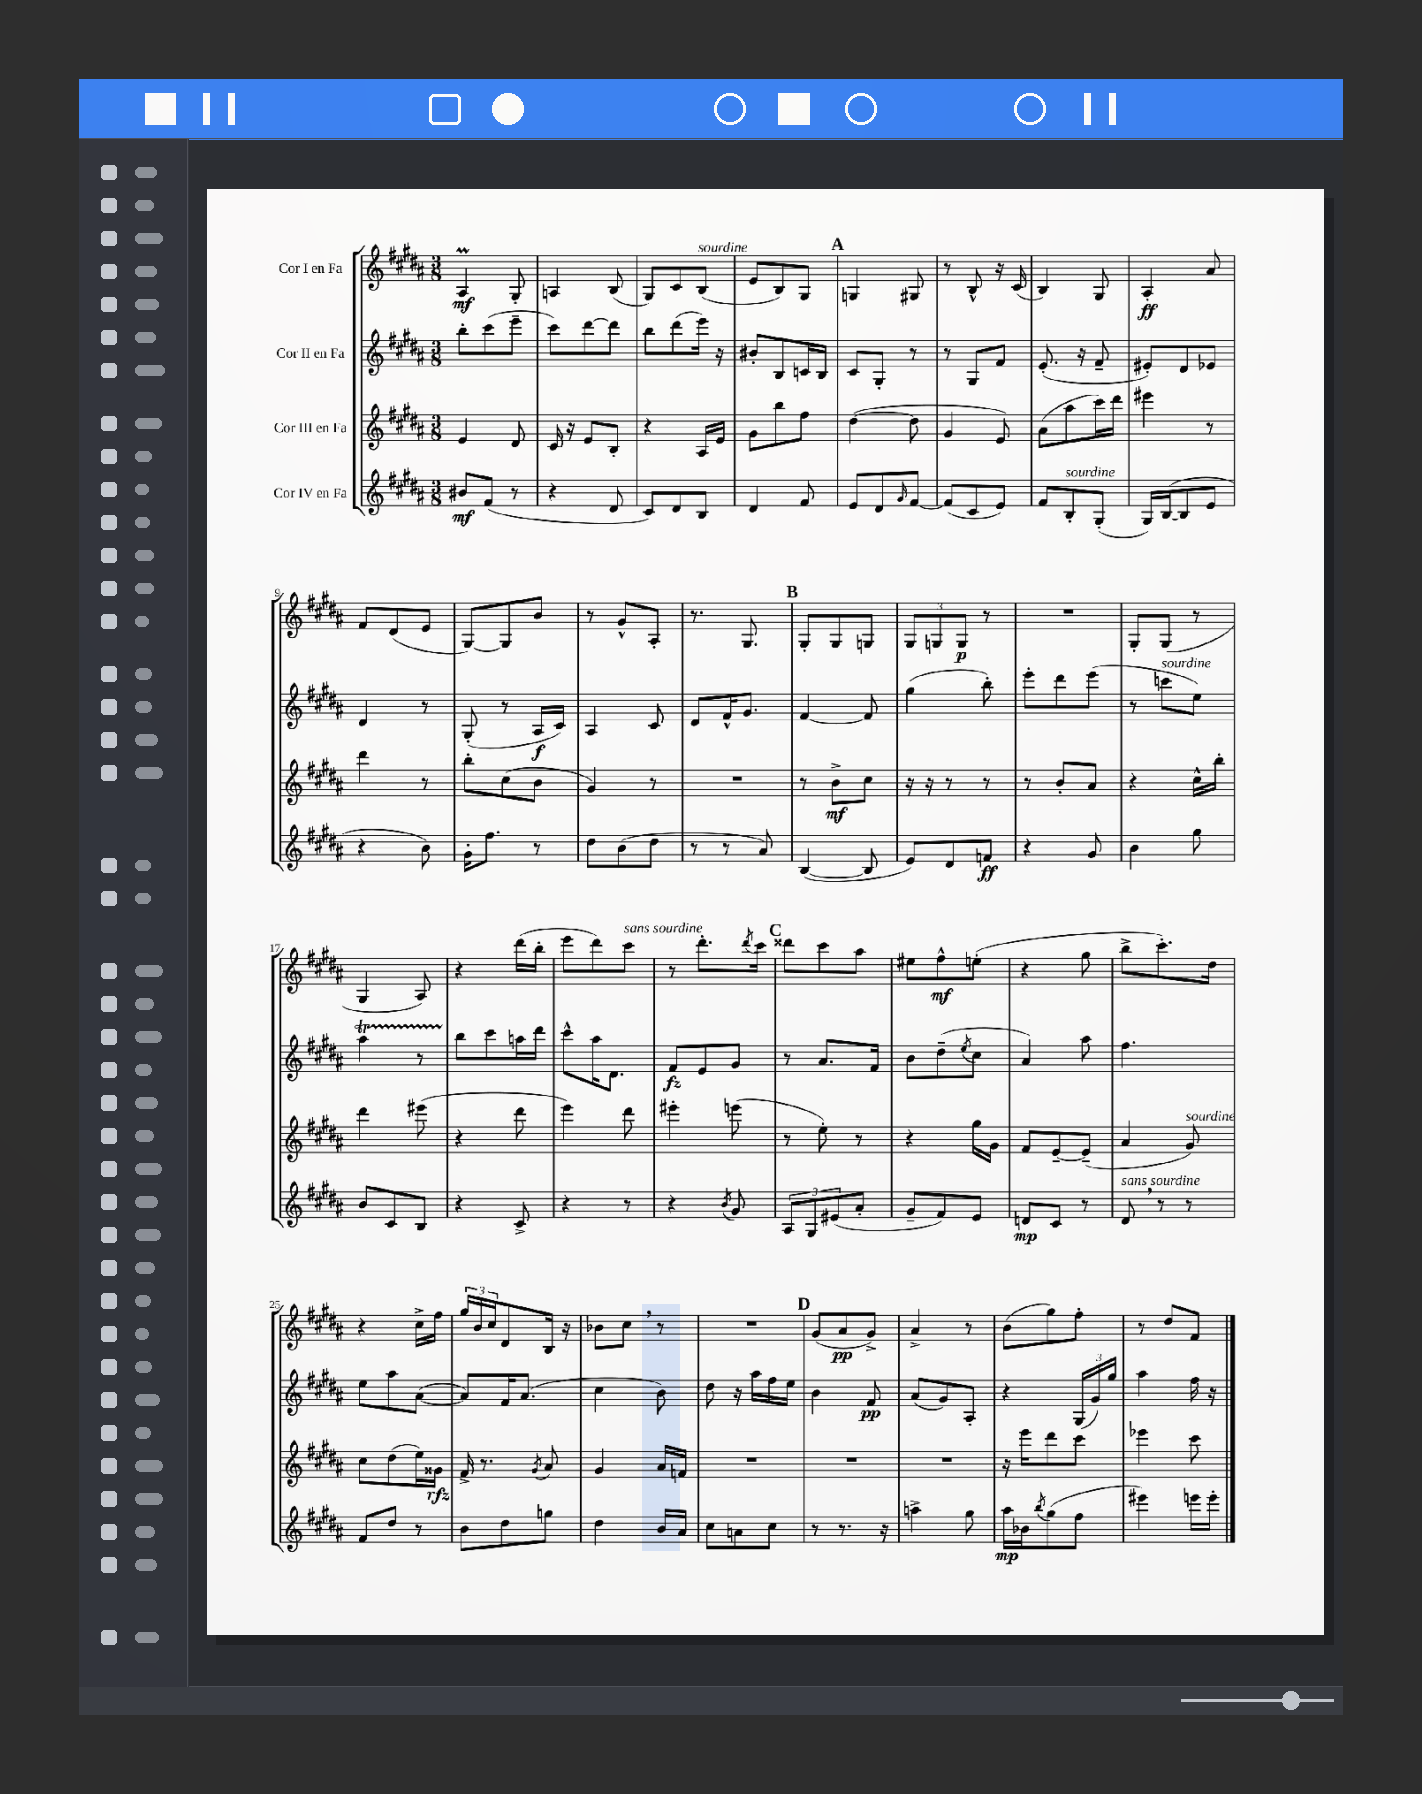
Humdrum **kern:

**kern	**kern	**kern	**kern
*staff4	*staff3	*staff2	*staff1
*clefG2	*clefG2	*clefG2	*clefG2
*k[f#c#g#d#a#]	*k[f#c#g#d#a#]	*k[f#c#g#d#a#]	*k[f#c#g#d#a#]
*M3/8	*M3/8	*M3/8	*M3/8
8b#	4e	8bb'	4A#
(8f#	.	(8ccc#	.
8r	8d#	8eee~	8G#'
=	=	=	=
4r	16c#	8ccc#)	4A
.	16r	.	.
.	8e	[8ddd#	.
8d#	8B'	8ddd#]	(8B
=	=	=	=
8c#)	4r	8bb	8G#)
8d#	.	(8ddd#	8c#
8B	16A#	16eee)	(8B
.	16e	16r	.
=	=	=	=
4d#	8g#	8b#'	8e
.	8bb	8B	8B)
8f#	8ff#	16c	8G#
.	.	16B	.
=	=	=	=
8e	([4dd#	8c#	4G
8d#	.	8G#'	.
16qqg#	.	.	.
[8f#	8dd#]	8r	8G#
=	=	=	=
(8f#]	4g#	8r	8r
8c#	.	8G#	8B^^
8e)	8e)	8f#	16r
.	.	.	(16c#
=	=	=	=
8f#	(8a#	(8.e'	4B)
8B'	8aa#	.	.
.	.	16r	.
(8G#'	16ccc#)	8f#~	8G#
.	16ddd#	.	.
=	=	=	=
16G#)	4eee#	8e#')	4A#'
([16B	.	.	.
8B]	.	8d#	.
8e	8r	8e-	8a#
=	=	=	=
4r	4ddd#	4d#	8f#
.	.	.	(8d#
8b)	8r	8r	8e
=	=	=	=
16g#'	8bb'	(8G#'	[8G#)
8.ff#	.	.	.
.	(8cc#	8r	8G#]
8r	8b	16A#	8b
.	.	16c#)	.
=	=	=	=
8dd#	4g#)	4A#	8r
(8b	.	.	8g#^^
8dd#	8r	8c#	8A#'
=	=	=	=
8r	4.r	8d#	8.r
8r	.	16f#^^	.
.	.	8.g#	8.G#
8a#)	.	.	.
=	=	=	=
([4B	8r	[4f#	8G#'
.	8b^	.	8G#
8B]	8cc#	8f#]	8G
=	=	=	=
8e)	16r	(4gg#	12G#
.	16r	.	.
.	.	.	12G
8d#	8r	.	.
.	.	.	12G
8f	8r	8bb')	8r
=	=	=	=
4r	8r	8eee'	4.r
.	8b'	8ddd#	.
8g#	8a#	(8eee	.
=	=	=	=
4b	4r	8r	8G#'
.	.	8ccc	(8G#
8gg#	16cc#^^	8ee)	8r
.	16bb'	.	.
=	=	=	=
8b	4ddd#	4aa#	4G#
8c#	.	.	.
8B	(8eee#	8r	8A#)
=	=	=	=
4r	4r	8bb	4r
.	.	8ccc#	.
8c#^	8ddd#	16aa	(16ddd#
.	.	16ddd#	16bb'
=	=	=	=
4r	4eee)	8ccc#^^	8eee
.	.	16aa#	8ddd#)
.	.	8.d#	.
8r	8ddd#	.	8ccc#
=	=	=	=
4r	4eee#'	8f#	8r
.	.	8e	8.ddd#'
8qb	.	.	.
8g#	(8eee	8g#	.
.	.	.	8qddd#
.	.	.	16ccc#
=	=	=	=
12A#	8r	8r	8ddd##
12G#	.	.	.
.	8ee')	8.a#	8ccc#
(12e#	.	.	.
8a#'	8r	.	8aa#
.	.	16f#	.
=	=	=	=
8g#~	4r	8b	8ee#
8f#)	.	(8dd#~	8ff#^^
.	.	8qee	.
8e	16gg#	8cc#	(8ee'
.	16g#	.	.
=	=	=	=
8d	8f#	4a#)	4r
8c#	[8e~	.	.
8r	(8e~]	8aa#	8gg#
=	=	=	=
8d#	4a#	4.ff#	8bb^
8r	.	.	8.ccc#')
8r	8g#)	.	.
.	.	.	16dd#
=	=	=	=
8f#	8cc#	8ee	4r
8dd#	(8dd#	8aa#	.
8r	16ee)	([8a#	16cc#^
.	16g##	.	16ff#
=	=	=	=
8b	16f#^	8a#])	24gg#
.	.	.	24b
.	8.r	.	.
.	.	.	24cc#
8dd#	.	16f#	8d#
.	.	(8.a#	.
.	8qg#	.	.
8gg	8a#	.	16B
.	.	.	16r
=	=	=	=
4dd#	4g#	4cc#	8b-
.	.	.	8cc#
16b	16a#	8b)	8r
16a#	16f	.	.
=	=	=	=
8cc#	4.r	8dd#	4.r
8a	.	16r	.
.	.	16aa#	.
8cc#	.	16ff#	.
.	.	16ee	.
=	=	=	=
8r	4.r	4b	(8g#
8.r	.	.	8a#
.	.	8f#	8g#^)
16r	.	.	.
=	=	=	=
4aa^	4.r	(8a#	4a#^
.	.	8g#)	.
8gg#	.	8A#'	8r
=	=	=	=
16aa#	16r	4r	(8b
16b-	16eee	.	.
8qbb	.	.	.
(8gg#	8ddd#	.	8gg#)
8ff#	8ccc#	(24G#	8ff#'
.	.	24g#)	.
.	.	24gg#	.
=	=	=	=
4eee#)	4eee-	4aa#	8r
.	.	.	8dd#
16eee	8ccc#	16ff#	8f#
16eee'	.	16r	.
==	==	==	==
*-	*-	*-	*-
